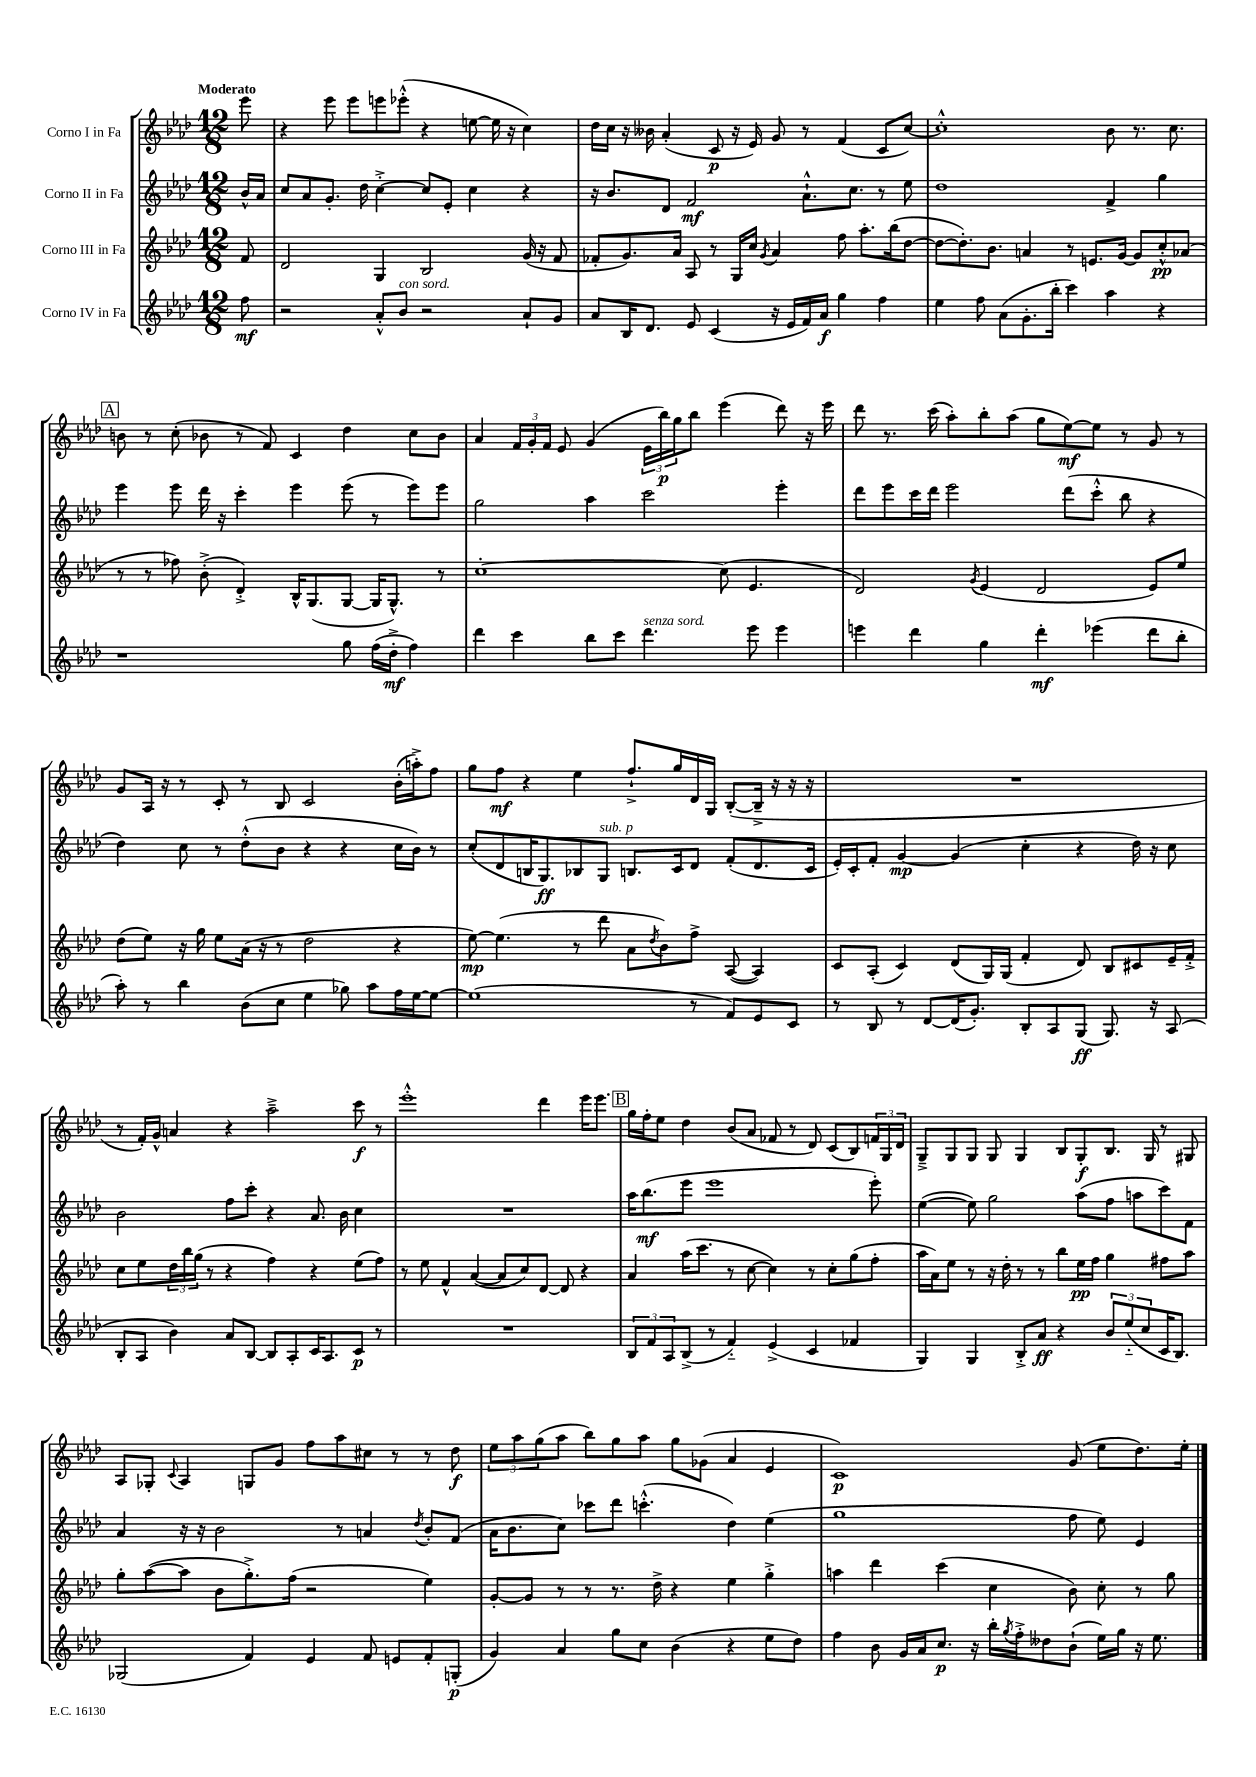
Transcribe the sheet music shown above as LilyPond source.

<<
\new StaffGroup <<
\new Staff = "s0" \with { instrumentName = "Corno I in Fa" } {
    \clef treble \key aes \major \numericTimeSignature \time 12/8 \partial 8 \tempo "Moderato"
    ees'''8 |
    r4 ees'''8 ees'''8 e'''8 ees'''8-.-^( r4 e''8~ e''16 r16 c''4) |
    des''16 c''16 r16 beses'16 aes'4-.( c'8\p r16 ees'16) g'8 r8 f'4( c'8 c''8~) |
    c''1-.-^ bes'8 r8. c''8. |
    \mark \markup { \box "A" } b'8 r8 c''8-.( bes'8 r8 f'8) c'4 des''4 c''8 bes'8 |
    aes'4 \tuplet 3/2 { f'16 g'16-. f'16 } ees'8 g'4( \tuplet 3/2 { ees'16 bes''16\p) g''16 } bes''8 ees'''4( des'''8) r16 ees'''16 |
    des'''8 r8. c'''16( aes''8-.) bes''8-. aes''8( g''8 ees''8~\mf) ees''8 r8 g'8 r8 |
    g'8 aes16 r16 r8 c'8-. r8 bes8 c'2 bes'16-.( a''16-.->) f''8 |
    g''8 f''8\mf r4 ees''4 f''8.-!-> g''16 des'16 g16 bes8~-.( bes16---> r16 r16 r16 |
    R1. |
    r8 f'16-.) g'16-^ a'4 r4 aes''2---> c'''8\f r8 |
    ees'''1-.-^ des'''4 ees'''16 ees'''8. |
    \mark \markup { \box "B" } g''16 f''16-. ees''8 des''4 bes'8( aes'8 fes'8 r8 des'8) c'8( bes8) \tuplet 3/2 { f'16 g16 des'16 } |
    g8---> g8 g8 g8 g4 bes8 g8-.\f bes8. g16 r8 gis8 |
    aes8 ges8-. \appoggiatura { c'8 } aes4 g8 g'8 f''8 aes''8 cis''8 r8 r8 des''8\f |
    \tuplet 3/2 { ees''8 aes''8 g''8( } aes''8 bes''8) g''8 aes''8 g''8 ges'8( aes'4 ees'4 |
    c'1\p) g'8( ees''8 des''8.) ees''16-. \bar "|." |
}
\new Staff = "s1" \with { instrumentName = "Corno II in Fa" } {
    \clef treble \key aes \major \numericTimeSignature \time 12/8 \partial 8
    bes'16-^ aes'16 |
    c''8 aes'8 g'8.-. des''16 c''4~-.-> c''8 ees'8-. c''4 r4 |
    r16 bes'8. des'8 f'2\mf aes'8.-!-^ c''8. r8 ees''8 |
    des''1 f'4-> g''4 |
    \mark \markup { \box "A" } ees'''4 ees'''8 des'''16 r16 c'''4-. ees'''4 ees'''8( r8 ees'''8) ees'''8 |
    g''2 aes''4 c'''2 ees'''4-. |
    des'''8 ees'''8 c'''16 des'''16 ees'''2 des'''8( c'''8-.-^ bes''8 r4 |
    des''4) c''8 r8 des''8-.-^( bes'8 r4 r4 c''16 bes'16) r8 |
    c''8-.( des'8 b16 g8.\ff) bes8 g8^\markup { \italic "sub. p" } b8. c'16 des'8 f'8-.( des'8. c'16 |
    ees'16-.) c'16-. f'8-. g'4~\mp g'4( c''4-. r4 des''16) r16 c''8 |
    bes'2 f''8 c'''8-. r4 aes'8. bes'16 c''4 |
    R1. |
    \mark \markup { \box "B" } aes''16 bes''8.\mf( ees'''8 ees'''1 ees'''8-.) |
    ees''4~( ees''8) g''2 aes''8( f''8 a''8 c'''8) f'8 |
    aes'4 r16 r16 bes'2 r8 a'4 \acciaccatura { des''8 } bes'8-. f'8( |
    aes'16 bes'8. c''8) ces'''8 des'''8 c'''4.-.-^( des''4) ees''4( |
    g''1 f''8 ees''8) ees'4 \bar "|." |
}
\new Staff = "s2" \with { instrumentName = "Corno III in Fa" } {
    \clef treble \key aes \major \numericTimeSignature \time 12/8 \partial 8
    f'8 |
    des'2 g4 bes2 g'16( r16 f'8 |
    fes'8-. g'8.) aes'16 aes8 r8 g16 c''16 \acciaccatura { g'8 } aes'4 f''8 aes''8.-. bes''16( des''8~ |
    des''8~ des''8.-.) bes'8. a'4 r8 e'8. g'16~ g'8 c''8-.-^\pp aes'8( |
    \mark \markup { \box "A" } r8 r8 fes''8) bes'8-.->( des'4-.->) bes16-^ g8.( g8~ g16 g8.-^) r8 |
    c''1~-. c''8( ees'4. |
    des'2) \acciaccatura { g'8 } ees'4( des'2 ees'8) ees''8 |
    des''8( ees''8) r16 g''16 ees''8 aes'16( r16 r8 des''2 r4 |
    ees''8~\mp) ees''4.( r8 des'''8 aes'8 \acciaccatura { des''8 } bes'8) f''8-> aes8~( aes4) |
    c'8 aes8-.( c'4) des'8( g16) g16( f'4-. des'8) bes8 cis'8 ees'16-- f'16-.-> |
    c''8 ees''8 \tuplet 3/2 { des''16 bes''16 g''16( } r8 r4 f''4) r4 ees''8( f''8) |
    r8 ees''8 f'4-^ aes'4~( aes'8 c''8) des'8~ des'8 r4 |
    \mark \markup { \box "B" } aes'4 aes''16( c'''8. r8 c''8~ c''4) r8 c''8-. g''8( f''8-. |
    aes''16 aes'16) ees''8 r8 r16 des''16-. r8 r8 bes''8 ees''16\pp f''16 g''4 fis''8 aes''8 |
    g''8-. aes''8~( aes''8 bes'8 g''8.-.->) f''16( r2 ees''4) |
    g'8~-. g'8 r8 r8 r8. des''16-> r4 ees''4 g''4-.-> |
    a''4 des'''4 c'''4( c''4 bes'8) c''8-. r8 g''8 \bar "|." |
}
\new Staff = "s3" \with { instrumentName = "Corno IV in Fa" } {
    \clef treble \key aes \major \numericTimeSignature \time 12/8 \partial 8
    f''8\mf |
    r2 aes'8-.-^ bes'8^\markup { \italic "con sord." } r2 aes'8-! g'8 |
    aes'8 bes16 des'8. ees'8 c'4( r16 ees'16 f'16) aes'16\f g''4 f''4 |
    ees''4 f''8 aes'8( g'8.-. bes''16-. c'''4) aes''4 r4 |
    \mark \markup { \box "A" } r1 g''8 f''16( des''16-.->\mf f''4) |
    des'''4 c'''4 bes''8 c'''8 des'''4.^\markup { \italic "senza sord." } ees'''8 ees'''4 |
    e'''4 des'''4 g''4 des'''4-.\mf ees'''4( des'''8 bes''8-. |
    aes''8-.) r8 bes''4 bes'8( c''8 ees''4 ges''8) aes''8 f''16 ees''16~ ees''8~ |
    ees''1( r8 f'8) ees'8 c'8 |
    r8 bes8 r8 des'8~ des'16( g'8.-.) bes8-. aes8 g8\ff( g8.) r16 aes8( |
    bes8-. aes8 bes'4) aes'8 bes8~ bes8 aes8-. c'16 aes8. c'8\p r8 |
    R1. |
    \mark \markup { \box "B" } \tuplet 3/2 { bes8 f'8 aes8 } bes8->( r8 f'4-_) ees'4->( c'4 fes'4 |
    g4) g4 bes8-.-> aes'8\ff r4 \tuplet 3/2 { bes'8 ees''8-_( c''8 } c'16 bes8.) |
    ges2( f'4) ees'4 f'8 e'8 f'8-. g8-.\p( |
    g'4) aes'4 g''8 c''8 bes'4( r4 ees''8 des''8) |
    f''4 bes'8 g'16 aes'16 c''8.\p r16 bes''16-. \acciaccatura { g''8 } f''16-.-> deses''8 bes'8-!( ees''16) g''16 r16 ees''8. \bar "|." |
}
>>
>>
\layout { \context { \Score \remove "Bar_number_engraver" } }
